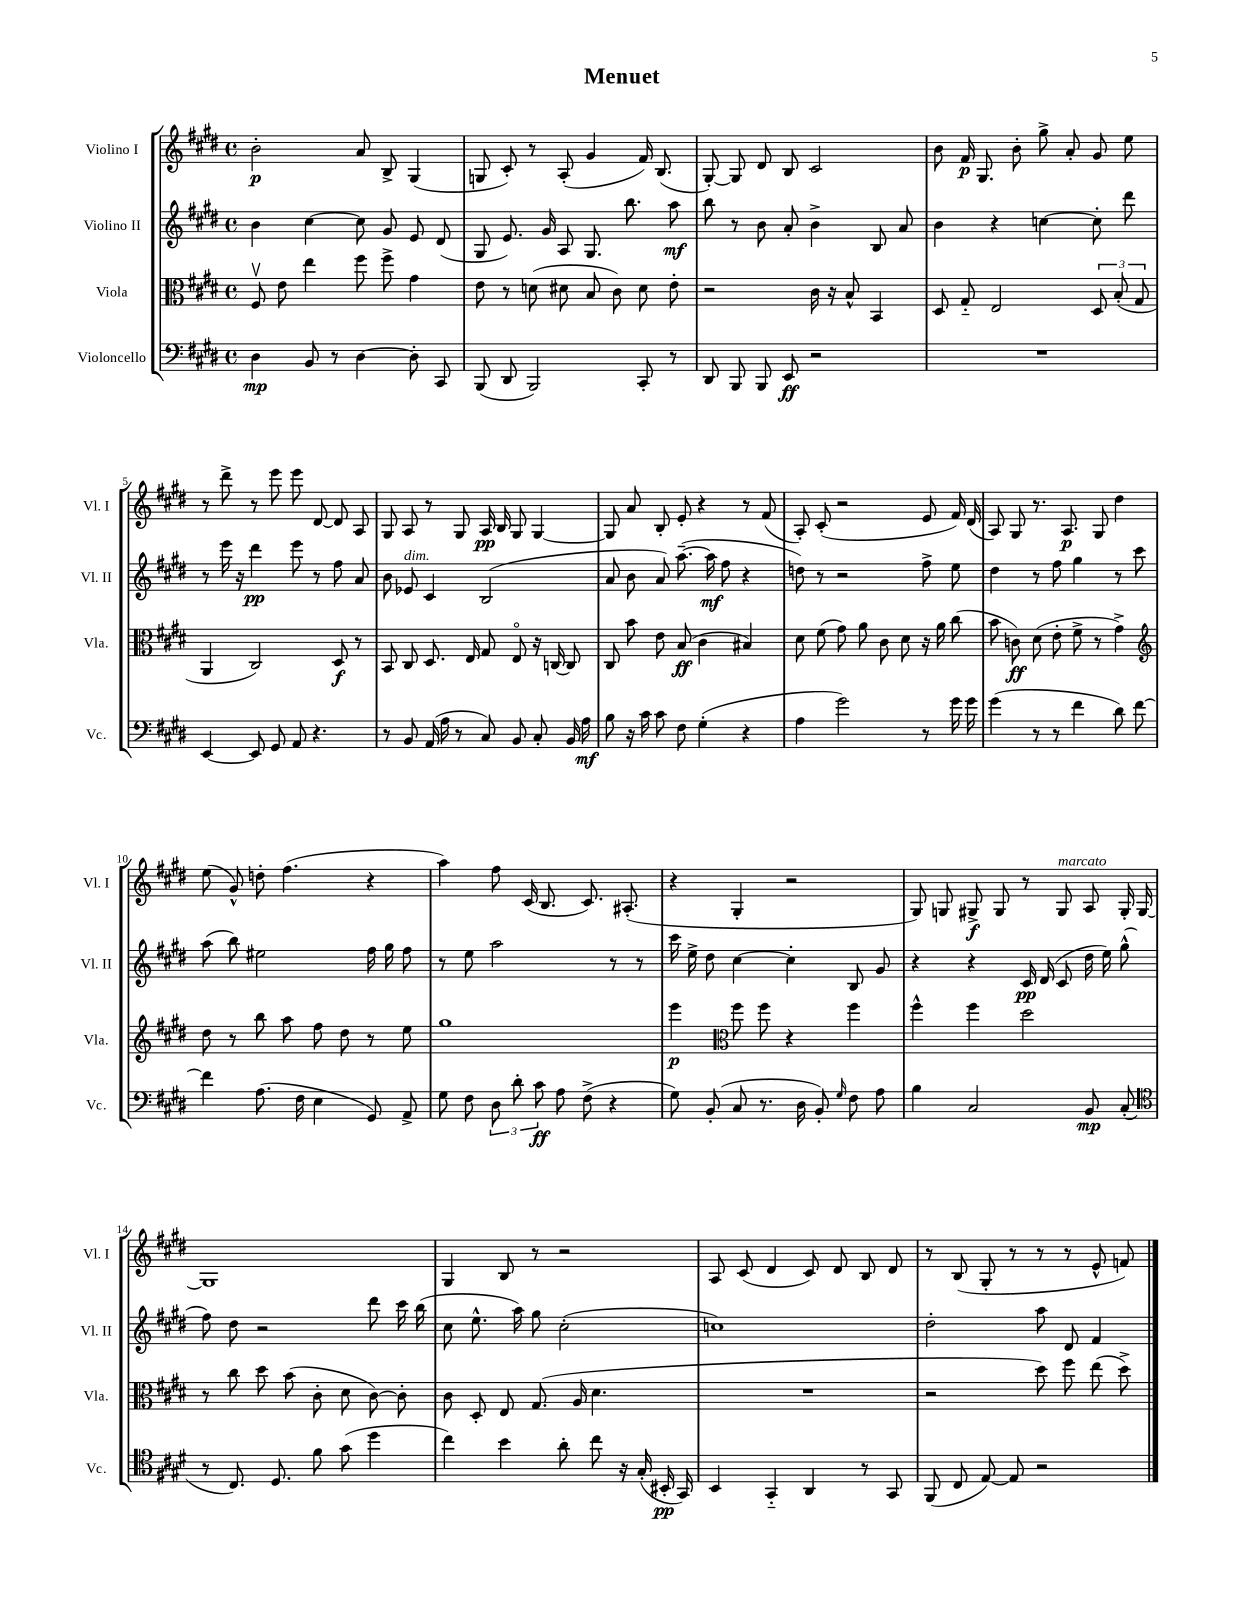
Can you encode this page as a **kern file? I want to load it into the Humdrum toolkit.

**kern	**dynam	**kern	**dynam	**kern	**dynam	**kern	**dynam
*part4	*part4	*part3	*part3	*part2	*part2	*part1	*part1
*staff4	*staff4	*staff3	*staff3	*staff2	*staff2	*staff1	*staff1
*I"Violoncello	*	*I"Viola	*	*I"Violino II	*	*I"Violino I	*
*I'Vc.	*	*I'Vla.	*	*I'Vl. II	*	*I'Vl. I	*
*clefF4	*	*clefC3	*	*clefG2	*	*clefG2	*
*k[f#c#g#d#]	*	*k[f#c#g#d#]	*	*k[f#c#g#d#]	*	*k[f#c#g#d#]	*
*M4/4	*	*M4/4	*	*M4/4	*	*M4/4	*
*met(c)	*	*met(c)	*	*met(c)	*	*met(c)	*
=1	=1	=1	=1	=1	=1	=1	=1
4D#\	mp	8F#v/	.	4b\	.	2b'\	p
.	.	8e\	.	.	.	.	.
8BB/	.	4ee\	.	[4cc#\	.	.	.
8r	.	.	.	.	.	.	.
[4D#\	.	8ff#\	.	8cc#\]	.	8a/	.
.	.	8ff#^\	.	8g#/	.	8B^/	.
8D#'\]	.	4g#\	.	8e/	.	(4G#/	.
8CC#/	.	.	.	(8d#/	.	.	.
=2	=2	=2	=2	=2	=2	=2	=2
(8BBB/	.	8e\	.	8G#/	.	8Gn/	.
8DD#/	.	8r	.	8.e/)	.	8c#'/)	.
2BBB/)	.	(8dn\	.	.	.	8r	.
.	.	.	.	16g#/	.	.	.
.	.	8d#X\	.	8A/	.	(8A'/	.
.	.	8B/	.	8.G#/	.	4g#/	.
.	.	8c#\)	.	.	.	.	.
.	.	.	.	8.bb\	.	.	.
8CC#'/	.	8d#\	.	.	.	16f#/)	.
.	.	.	.	.	.	(8.B/	.
8r	.	8e'\	.	8aa\	mf	.	.
=3	=3	=3	=3	=3	=3	=3	=3
8DD#/	.	2r	.	8bb\	.	[8G#'/)	.
8BBB/	.	.	.	8r	.	8G#/]	.
8BBB/	.	.	.	8b\	.	8d#/	.
8EE/	ff	.	.	8a'/	.	8B/	.
2r	.	16c#\	.	4b^\	.	2c#/	.
.	.	16r	.	.	.	.	.
.	.	8B^^/	.	.	.	.	.
.	.	4BB/	.	8B/	.	.	.
.	.	.	.	8a/	.	.	.
=4	=4	=4	=4	=4	=4	=4	=4
1r	.	8D#/	.	4b\	.	8b\	.
.	.	8G#/	.	.	.	16f#/	p
.	.	.	.	.	.	8.G#/	.
.	.	2E/	.	4r	.	.	.
.	.	.	.	.	.	8b'\	.
.	.	.	.	[4ccn\	.	8gg#^\	.
.	.	.	.	.	.	8a'/	.
.	.	12D#/	.	8cc'\]	.	8g#/	.
.	.	(12B'/	.	.	.	.	.
.	.	.	.	8ddd#\	.	8ee\	.
.	.	12G#/	.	.	.	.	.
!!LO:LB:g=z
=5	=5	=5	=5	=5	=5	=5	=5
[4EE/	.	4AA/	.	8r	.	8r	.
.	.	.	.	16eee\	.	8ddd#^\	.
.	.	.	.	16r	.	.	.
8EE/]	.	2C#/)	.	4ddd#\	pp	8r	.
8GG#/	.	.	.	.	.	8eee\	.
8AA/	.	.	.	8eee\	.	8eee\	.
4.r	.	.	.	8r	.	[8d#/	.
.	.	8D#/	f	8ff#\	.	8d#/]	.
.	.	8r	.	8a/	.	8A/	.
=6	=6	=6	=6	=6	=6	=6	=6
8r	.	8BB/	.	8b\	.	8G#/	.
!	!	!	!	!LO:TX:a:i:t=dim.	!	!	!
8BB/	.	8C#/	.	8e-X/	.	8A/	.
(16AA/	.	8.D#/	.	4c#/	.	8r	.
16A\	.	.	.	.	.	.	.
8r	.	.	.	.	.	8G#/	.
.	.	16E/	.	.	.	.	.
8C#/)	.	8G#/	.	(2B/	.	16A/	pp
.	.	.	.	.	.	16B/	.
8BB/	.	8E/	.	.	.	8G#/	.
8C#'/	.	16r	.	.	.	[4G#/	.
.	.	[16Cn/	.	.	.	.	.
16BB/	.	8C/]	.	.	.	.	.
16A\	mf	.	.	.	.	.	.
=7	=7	=7	=7	=7	=7	=7	=7
8B\	.	8C#/	.	8a/	.	8G#/]	.
16r	.	8b\	.	8b\	.	8a/	.
16c#\	.	.	.	.	.	.	.
8c#\	.	8e\	.	8a/)	.	8B'/	.
8F#\	.	(8B/	ff	([8.aa~\	.	8e'/	.
(4G#'\	.	4c#\	.	.	.	4r	.
.	.	.	.	16aa\]	mf	.	.
.	.	.	.	8ff#\	.	.	.
4r	.	4B#X/)	.	4r	.	8r	.
.	.	.	.	.	.	(8f#/	.
=8	=8	=8	=8	=8	=8	=8	=8
4A\	.	8d#\	.	8ddn\)	.	8A'/)	.
.	.	(8f#\	.	8r	.	(8c#'/	.
2g#\)	.	8g#\)	.	2r	.	2r	.
.	.	8a\	.	.	.	.	.
.	.	8c#\	.	.	.	.	.
.	.	8d#\	.	.	.	.	.
8r	.	16r	.	8ff#^\	.	8e/	.
.	.	16a\	.	.	.	.	.
16g#\	.	(8cc#\	.	8ee\	.	16f#/)	.
16g#\	.	.	.	.	.	(16d#/	.
=9	=9	=9	=9	=9	=9	=9	=9
(4g#\	.	8b\	.	4dd#\	.	8A/)	.
.	.	8cn\)	ff	.	.	8G#/	.
8r	.	(8d#\	.	8r	.	8.r	.
8r	.	8e'\	.	8ff#\	.	.	.
.	.	.	.	.	.	8.A/	p
4f#\	.	8f#^\	.	4gg#\	.	.	.
.	.	8r	.	.	.	8G#/	.
8d#\)	.	4g#^\)	.	8r	.	4dd#\	.
[8f#\	.	.	.	8ccc#\	.	.	.
!!LO:LB:g=z
=10	=10	=10	=10	=10	=10	=10	=10
*	*	*clefG2	*	*	*	*	*
4f#\]	.	8dd#\	.	(8aa\	.	(8ee\	.
.	.	8r	.	8bb\)	.	8g#^^/)	.
(8.A\	.	8bb\	.	2ee#X\	.	8ddn'\	.
.	.	8aa\	.	.	.	(4.ff#\	.
16F#\	.	.	.	.	.	.	.
4E\	.	8ff#\	.	.	.	.	.
.	.	8dd#\	.	.	.	.	.
8GG#/)	.	8r	.	16ff#\	.	4r	.
.	.	.	.	16gg#\	.	.	.
8AA^/	.	8ee\	.	8ff#\	.	.	.
=11	=11	=11	=11	=11	=11	=11	=11
8G#\	.	1gg#	.	8r	.	4aa\)	.
8F#\	.	.	.	8ee\	.	.	.
12D#\	.	.	.	2aa\	.	8ff#\	.
12d#'\	.	.	.	.	.	.	.
.	.	.	.	.	.	(16c#/	.
12c#\	ff	.	.	.	.	.	.
.	.	.	.	.	.	8.B/	.
8A\	.	.	.	.	.	.	.
(8F#^\	.	.	.	.	.	8.c#/)	.
4r	.	.	.	8r	.	.	.
.	.	.	.	.	.	(8.A#X'/	.
.	.	.	.	8r	.	.	.
=12	=12	=12	=12	=12	=12	=12	=12
8G#\)	.	4eee\	p	16ccc#\	.	4r	.
.	.	.	.	16ee^\	.	.	.
(8BB'/	.	.	.	8dd#\	.	.	.
*	*	*clefC3	*	*	*	*	*
8C#/	.	8ff#\	.	[4cc#\	.	4G#'/	.
8.r	.	8ff#\	.	.	.	.	.
.	.	4r	.	4cc#'\]	.	2r	.
16D#\	.	.	.	.	.	.	.
8BB'/)	.	.	.	.	.	.	.
16qqG#/	.	.	.	.	.	.	.
8F#\	.	4ff#\	.	8B/	.	.	.
8A\	.	.	.	8g#/	.	.	.
=13	=13	=13	=13	=13	=13	=13	=13
4B\	.	4ff#^^\	.	4r	.	8G#/)	.
.	.	.	.	.	.	8Gn/	.
2C#/	.	4ff#\	.	4r	.	8G#X^/	f
.	.	.	.	.	.	8G#/	.
.	.	2dd#\	.	16c#/	pp	8r	.
.	.	.	.	(16d#/	.	.	.
!	!	!	!	!	!	!LO:TX:a:i:t=marcato	!
.	.	.	.	8c#/	.	8G#/	.
8BB/	mp	.	.	16dd#\	.	8A/	.
.	.	.	.	16ee\)	.	.	.
(8C#'/	.	.	.	(8gg#^^\	.	16G#'/	.
.	.	.	.	.	.	[16G#/	.
!!LO:LB:g=z
=14	=14	=14	=14	=14	=14	=14	=14
*clefC4	*	*	*	*	*	*	*
8r	.	8r	.	8ff#\)	.	1G#]	.
8.C#/)	.	8cc#\	.	8dd#\	.	.	.
.	.	8dd#\	.	2r	.	.	.
8.D#/	.	.	.	.	.	.	.
.	.	(8b\	.	.	.	.	.
8f#\	.	8c#'\	.	.	.	.	.
(8g#\	.	8d#\	.	.	.	.	.
4dd#\	.	[8c#\)	.	8ddd#\	.	.	.
.	.	8c#'\]	.	16ccc#\	.	.	.
.	.	.	.	(16bb\	.	.	.
=15	=15	=15	=15	=15	=15	=15	=15
4cc#\)	.	8c#\	.	8cc#\	.	4G#/	.
.	.	8D#'/	.	8.ee^^\	.	.	.
4b\	.	8E/	.	.	.	8B/	.
.	.	.	.	16aa\)	.	.	.
.	.	(8.G#/	.	8gg#\	.	8r	.
8a'\	.	.	.	(2cc#'\	.	2r	.
.	.	16A/	.	.	.	.	.
8cc#\	.	4.d#\	.	.	.	.	.
16r	.	.	.	.	.	.	.
(16G#'/	.	.	.	.	.	.	.
16BB#X'/	pp	.	.	.	.	.	.
16GG#/)	.	.	.	.	.	.	.
=16	=16	=16	=16	=16	=16	=16	=16
4BB/	.	1r	.	1ccn)	.	8A/	.
.	.	.	.	.	.	(8c#/	.
4GG#/	.	.	.	.	.	4d#/	.
4AA/	.	.	.	.	.	8c#/)	.
.	.	.	.	.	.	8d#/	.
8r	.	.	.	.	.	8B/	.
8GG#/	.	.	.	.	.	8d#/	.
=17	=17	=17	=17	=17	=17	=17	=17
(8FF#/	.	2r	.	2dd#'\	.	8r	.
8C#/	.	.	.	.	.	(8B/	.
[8E/)	.	.	.	.	.	8G#'/	.
8E/]	.	.	.	.	.	8r	.
2r	.	8dd#\)	.	8aa\	.	8r	.
.	.	8ff#\	.	8d#/	.	8r	.
.	.	(8ee\	.	4f#/	.	8e^^/	.
.	.	8dd#^\)	.	.	.	8fn/)	.
==	==	==	==	==	==	==	==
*-	*-	*-	*-	*-	*-	*-	*-
